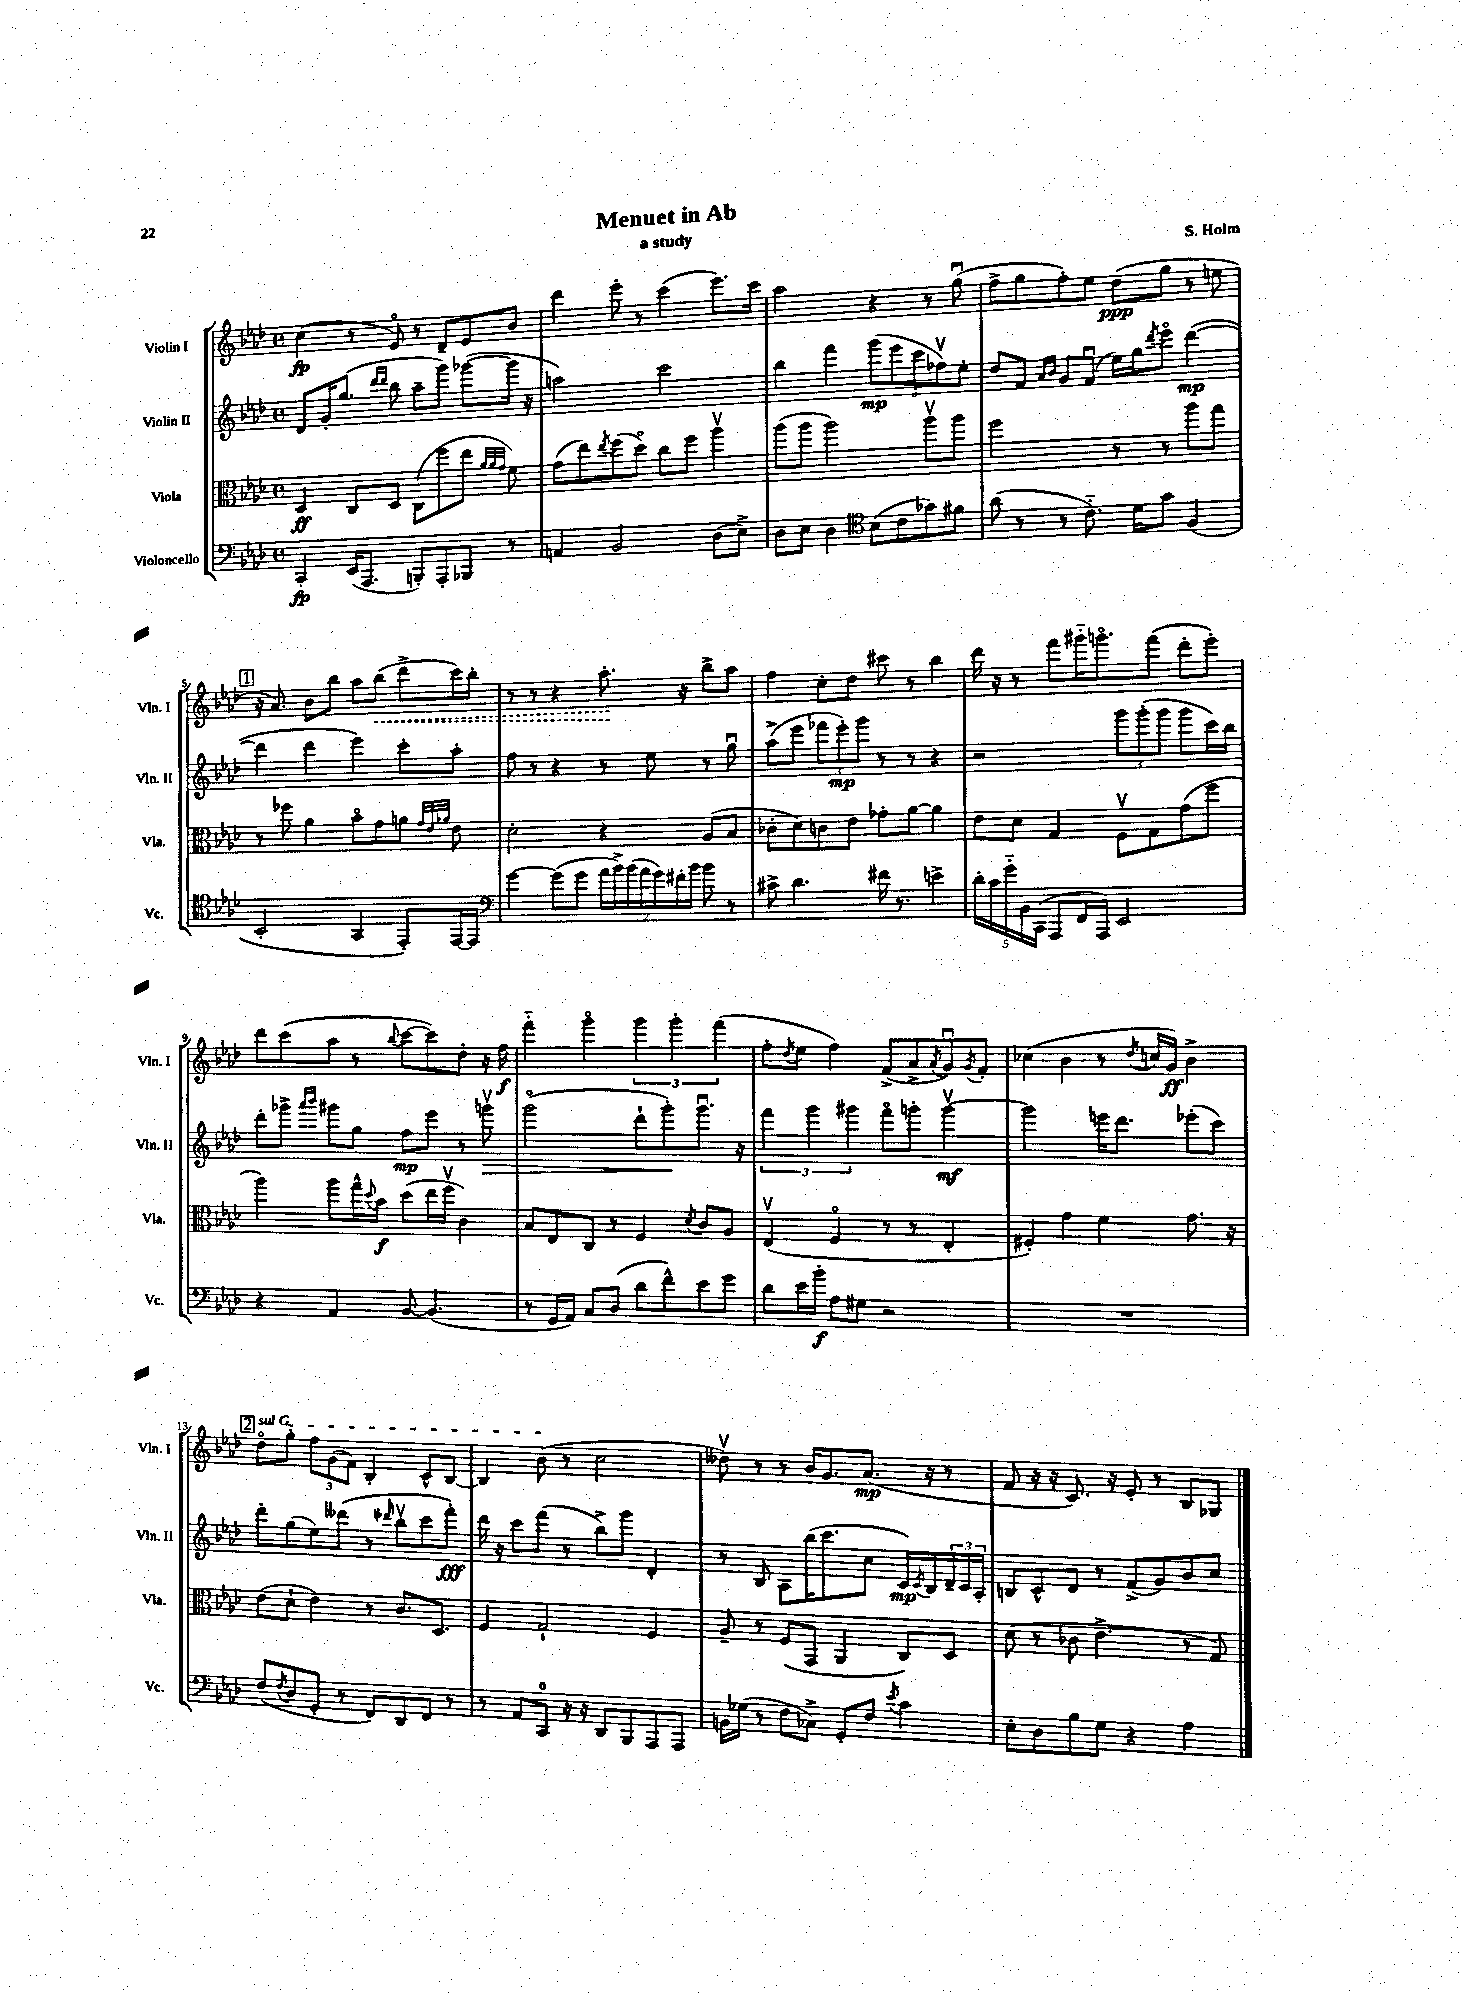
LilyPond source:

\header { title = "Menuet in Ab" composer = "S. Holm" subtitle = "a study" }
<<
\new StaffGroup <<
\new Staff = "s0" \with { instrumentName = "Violin I" shortInstrumentName = "Vln. I" } {
    \clef treble \key aes \major \defaultTimeSignature \time 4/4
    c''4\fp( r8 ees'8\flageolet) r8 des'8-- ees'8 bes'8 |
    des'''4 ees'''8-. r8 c'''4( ees'''8.) c'''16 |
    aes''2 r4 r8 g''8\downbow( |
    f''8-> g''8 f''8-.) ees''8 des''8\ppp( g''8 r8 e''8 |
    \mark \markup { \box "1" } r16 aes'8.) bes'8 bes''8 aes''8 \once \override Hairpin.style = #'dashed-line bes''8\<( des'''8-> c'''16) bes''16-. |
    r8 r8 r4 aes''8.-.\! r16 bes''8-> aes''8 |
    f''4 c''8-. des''8 cis'''8 r8 bes''4 |
    des'''16 r16 r8 f'''8 gis'''16-_ g'''8.\flageolet f'''8( des'''8-. ees'''8-.) |
    des'''8 c'''8( aes''8 r8 \appoggiatura { bes''8 } c'''8~ c'''8) des''8-. r16 f''16\f |
    f'''4-_ g'''4\flageolet \tuplet 3/2 { g'''4 g'''4-. f'''4( } |
    f''8-. \acciaccatura { des''8 } ees''8 f''4) f'8->( aes'8-> \acciaccatura { aes'8 } g'8\downbow) \acciaccatura { g'8 } f'8-. |
    ces''4( bes'4 r8 \acciaccatura { des''8 } c''16 g'16\ff) bes'4-> |
    \mark \markup { \box "2" } \once \override TextSpanner.bound-details.left.text = \markup { \italic "sul G" } des''8\flageolet\startTextSpan g''8-. \tuplet 3/2 { f''8 g'8( f'8) } bes4-. c'8-^ bes8~ |
    bes4 bes'8\stopTextSpan( r8 c''2 |
    deses''8\upbow) r8 r8 bes'16 g'8. aes'8.\mp( r16 r8 |
    f'8 r16 r16 c'8.) r16 ees'8-. r8 bes8 ges8 \bar "|." |
}
\new Staff = "s1" \with { instrumentName = "Violin II" shortInstrumentName = "Vln. II" } {
    \clef treble \key aes \major \defaultTimeSignature \time 4/4
    des'8 g'16-. g''8.( \grace { des'''16 des'''16 } bes''8 aes''8-- g'''8) ges'''8~( ges'''16 r16 |
    a''2) c'''2 |
    bes''4 f'''4 \tuplet 5/4 { g'''8\mp( ees'''8 c'''8 fes''8\upbow) ees''8-. } |
    des''8 f'8 \grace { aes'16 bes'16 } g'8 f'8\downbow( ees''16) g''16 \acciaccatura { des'''8 } ees'''8\flageolet des'''4~\mp( |
    \mark \markup { \box "1" } des'''4 des'''4 ees'''4) c'''8-. aes''8-. |
    f''8 r8 r4 r8 ees''8 r8 g''8\downbow |
    aes''8->( ees'''8 \tuplet 3/2 { fes'''8 ees'''8-.\mp) g'''8 } r8 r8 r4 |
    r2 \tuplet 3/2 { g'''8 g'''8-.( g'''8 } g'''8 c'''16) bes''16 |
    des'''8-. ges'''8-> \grace { aes'''16 bes'''16 } gis'''8 g''8 f''8\mp ees'''8 r8 g'''8\upbow\> |
    g'''2\flageolet( des'''8-! g'''8-.\!) g'''8.\downbow r16 |
    \tuplet 3/2 { f'''4 g'''4 gis'''4 } f'''8\flageolet g'''8-. g'''4~\upbow\mf |
    g'''2 e'''16 des'''8. ees'''8-.( c'''8) |
    \mark \markup { \box "2" } des'''8-. g''8( ees''8) deses'''8( r8 \grace { des'''16 } bes''8\upbow c'''8 f'''8-.\fff) |
    des'''16 r16 c'''8 f'''8( r8 bes''8->) g'''8 des'4-. |
    r8 bes8 aes8 bes''16( c'''8. c''8 c'16\mp) \acciaccatura { c'8 } bes16 \tuplet 3/2 { des'16-- c'16 aes16-. } |
    b8 c'8-^ des'8 r8 f'8->( g'8) bes'8 c''8 \bar "|." |
}
\new Staff = "s2" \with { instrumentName = "Viola" shortInstrumentName = "Vla." } {
    \clef alto \key aes \major \defaultTimeSignature \time 4/4
    des4\ff c8 des8 c8( f''8 ees''8 \grace { aes'32 aes'32 g'32 } f'8) |
    g'8( ees''8) \acciaccatura { ees''8 } f''8( des''8\flageolet) c''8 f''8 aes''4\upbow |
    aes''8( aes''8 aes''2) aes''8\upbow aes''8 |
    f''2 r8 r8 aes''8 g''8 |
    \mark \markup { \box "1" } r8 fes''8 aes'4 bes'8\flageolet g'8 a'8 \grace { g'32 ees'32 aes'32 } ees'8 |
    des'2-. r4 aes8( bes8 |
    ces'8-. des'8) c'8 ees'8 ges'8-. aes'8~ aes'4 |
    ees'8 des'8 g4 f8\upbow g8 g'8( f''8 |
    aes''4) aes''8 g''16-^ \appoggiatura { des''8 } bes'16\f des''8( ees''16 f''16\upbow c'4) |
    bes8 ees8 c8 r8 f4 \acciaccatura { des'8 } c'8 aes8 |
    ees4\upbow( f4\flageolet r8 r8 ees4-. |
    fis4-.) g'4 f'4 g'8. r16 |
    \mark \markup { \box "2" } ees'8( des'8-! ees'4) r8 c'8. des8. |
    f4 g2-! f4 |
    aes8-- r8 f8( g,8 aes,4 c8) des8 |
    des'8( r8 ces'8 ees'4.-> r8 g8) \bar "|." |
}
\new Staff = "s3" \with { instrumentName = "Violoncello" shortInstrumentName = "Vc." } {
    \clef bass \key aes \major \defaultTimeSignature \time 4/4
    c,4-.\fp ees,16( aes,,8. b,,8-.) aes,,8-. bes,,8 r8 |
    a,4 bes,2 des8( ees8->) |
    des8 ees8 des4 \clef tenor bes8( c'8 ges'8) fis'8 |
    aes'8( r8 r8 c'8.-_) des'16 g'8 f4( |
    \mark \markup { \box "1" } bes,2-. g,4 ees,8-.) ees,16~ ees,16 |
    \clef bass g'4~ g'8( g'8 \tuplet 7/4 { aes'16 bes'16->) bes'16( aes'16 g'16) fis'16-. bes'16 } bes'8 r8 |
    cis'8-> des'4. fis'16 r8. e'4-> |
    \tuplet 5/4 { des'16-. c'16 g'16-_ bes,16 c,16( } aes,,8 f,16 aes,,16) ees,2 |
    r4 aes,4 bes,8~ bes,4.( |
    r8 g,16 aes,16) c8 des8( des'8 f'8-^) ees'8 g'8 |
    des'8 ees'16 bes'16-.\f aes8 gis8 r2 |
    R1 |
    \mark \markup { \box "2" } f8( \acciaccatura { f8 } des8 g,8-. r8 f,8) des,8 f,8 r8 |
    r8 aes,8 c,8-0 r16 r16 des,8 bes,,8 aes,,8 aes,,8 |
    b,16 ges16( r8 f8 ces8->) g,8-. f8 \acciaccatura { ees'8 } c'4 |
    ees8-. des8 bes8 g8 r4 aes4 \bar "|." |
}
>>
>>
